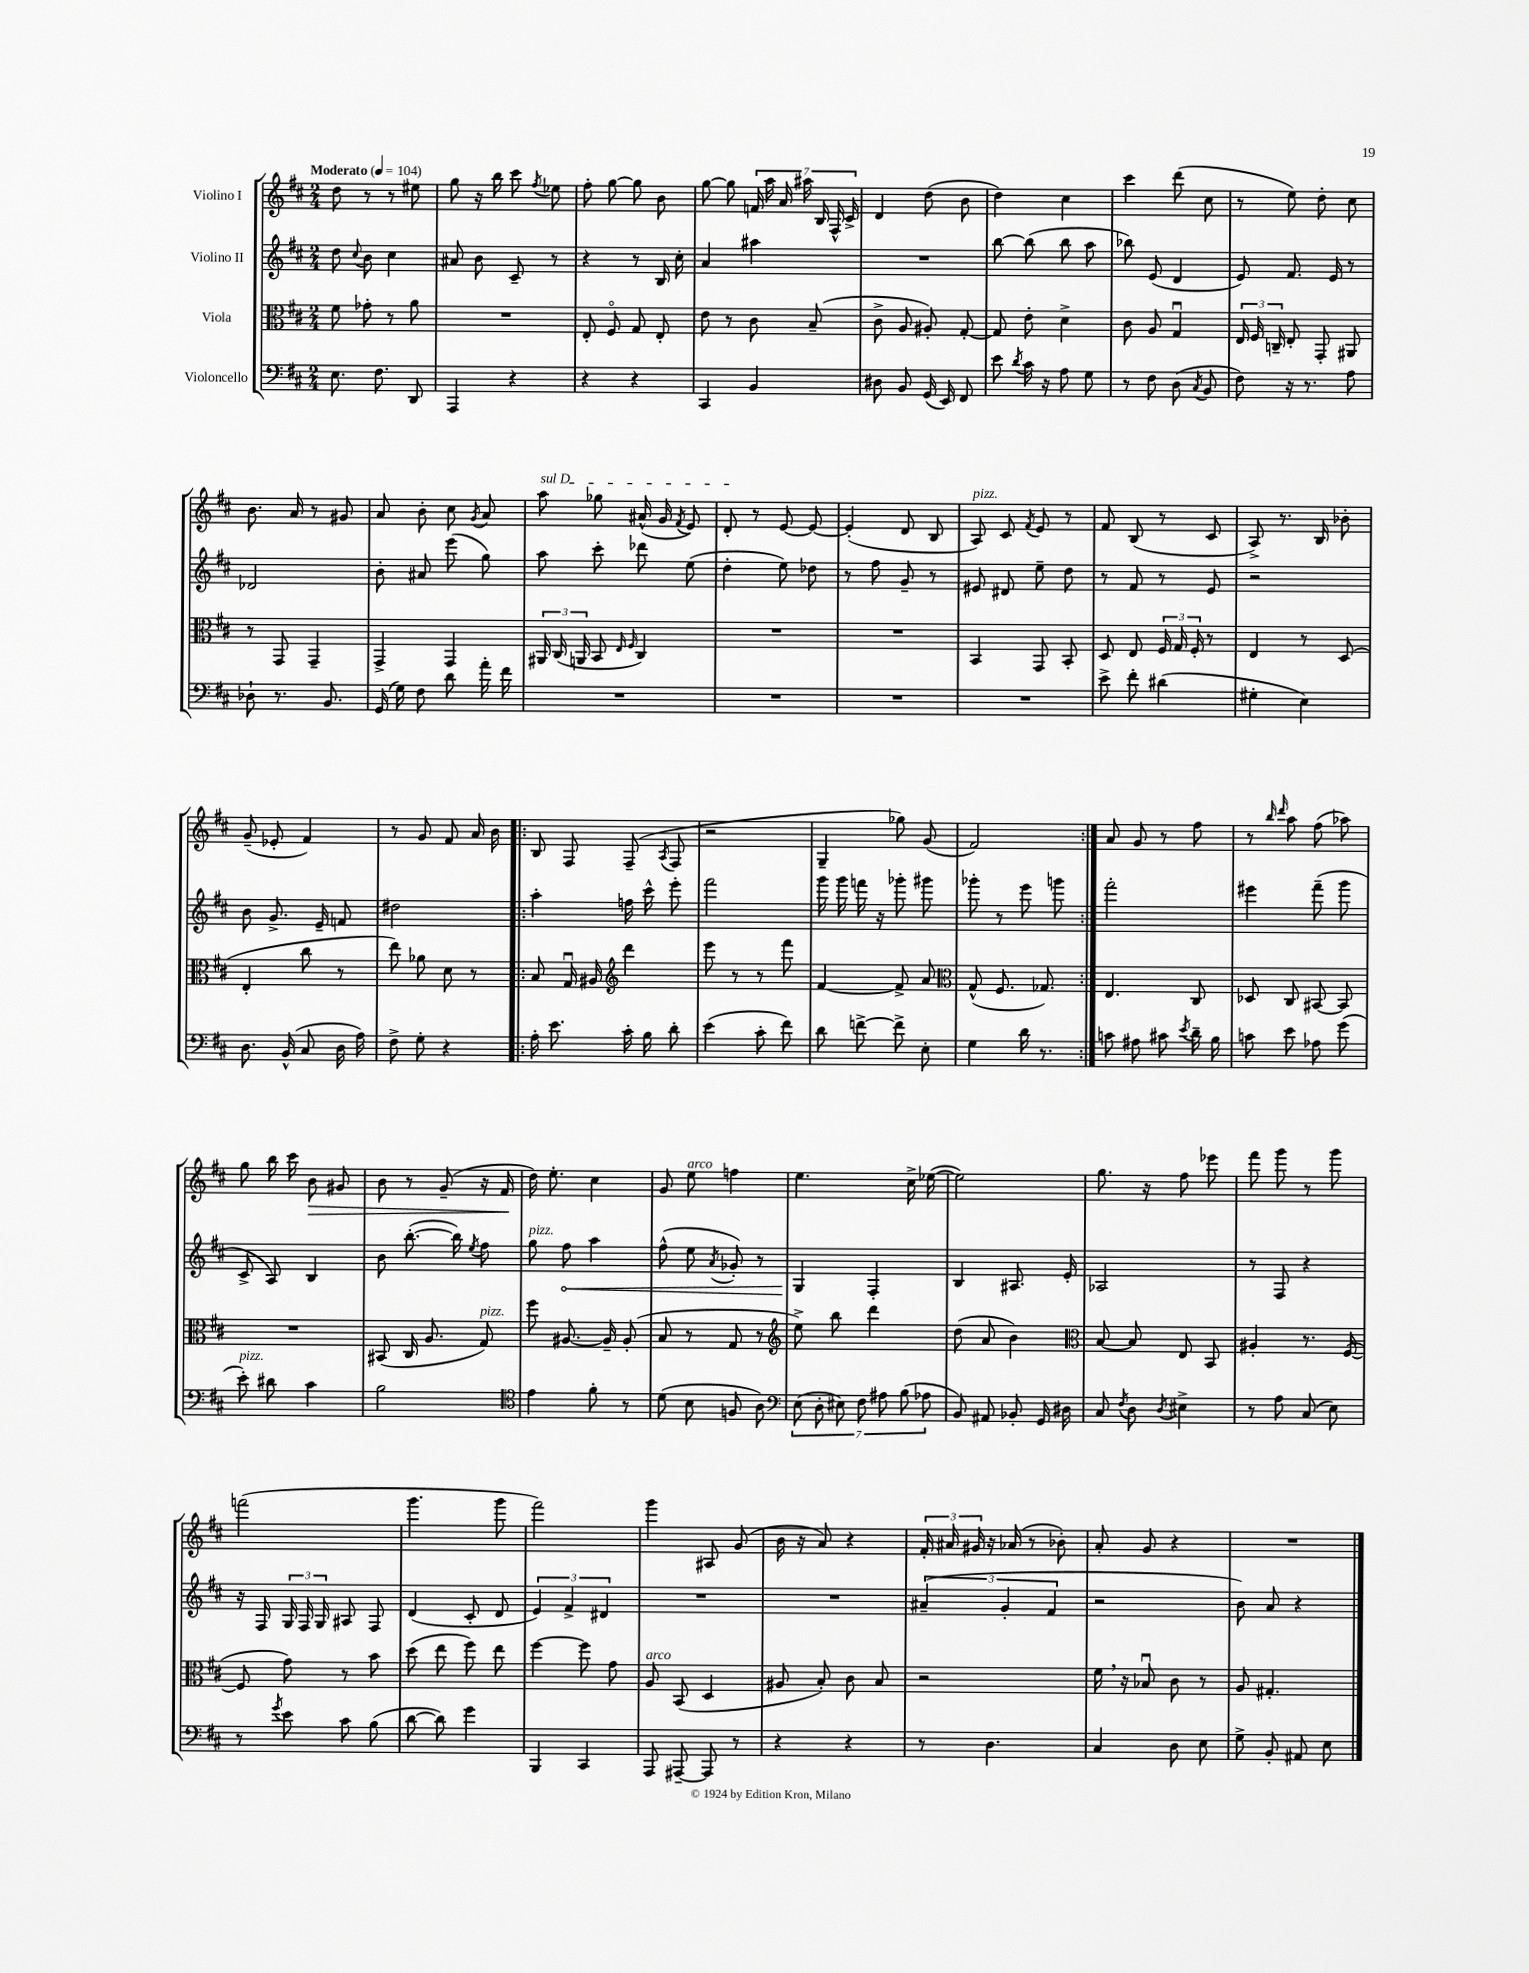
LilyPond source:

<<
\new StaffGroup <<
\new Staff = "s0" \with { instrumentName = "Violino I" } {
    \clef treble \key d \major \numericTimeSignature \time 2/4 \tempo "Moderato" 4 = 104
    \autoBeamOff d''8 r8 r8 eis''8 |
    g''8 r16 b''16 cis'''8 \acciaccatura { fis''8 } ees''8 |
    fis''8-. g''8~ g''8 b'8 |
    g''8~ g''8 \tuplet 7/4 { f'16 a''16 a'16 ais''16 b16 fis16-^ cis'16-> } |
    d'4 d''8( b'8 |
    d''4) cis''4 |
    cis'''4 d'''8( cis''8 |
    r8 e''8) d''8-. cis''8 |
    b'8. a'16 r8 gis'8 |
    a'8 b'8-. cis''8 \acciaccatura { g'8 } a'8 |
    \once \override TextSpanner.bound-details.left.text = \markup { \italic "sul D" } a''8\startTextSpan ges''8 ais'16-^( g'16 \acciaccatura { fis'8 } e'8) |
    d'8-.\stopTextSpan r8 e'8~ e'8~ |
    e'4-.( d'8 b8 |
    a8^\markup { \italic "pizz." }) cis'8 \acciaccatura { fis'8 } e'8 r8 |
    fis'8 b8( r8 cis'8 |
    a8->) r8. b16 bes'8-. |
    g'8--( ees'8-. fis'4) |
    r8 g'8 fis'8 a'16 b'16 |
    \repeat volta 2 { b8 fis8 fis8--( \acciaccatura { a8 } fis8 |
    r2 |
    g4-- ges''8) g'8( |
    fis'2) | }
    a'8 g'8 r8 fis''8 |
    r8 \grace { b''16 d'''16 } a''8 fis''8( aes''8) |
    g''8 b''16 cis'''16 b'8\> gis'8 |
    b'8 r8 g'8--( r16 fis'16\! |
    d''16) e''8.-. cis''4 |
    g'8 e''8^\markup { \italic "arco" } f''4 |
    e''4. cis''16-> ees''16~( |
    ees''2) |
    g''8. r16 fis''8 ees'''8 |
    fis'''8 g'''8 r8 g'''8 |
    f'''2( |
    g'''4. g'''8 |
    fis'''2) |
    g'''4 ais8 g'8( |
    b'16 r16 a'8) r4 |
    \tuplet 3/2 { fis'16-. ais'16 gis'16 } r16 aes'16( r8 bes'8-.) |
    a'8-. g'8 r4 |
    R2 \bar "|." |
}
\new Staff = "s1" \with { instrumentName = "Violino II" } {
    \clef treble \key d \major \numericTimeSignature \time 2/4
    \autoBeamOff d''8 \appoggiatura { cis''8 } b'8 cis''4 |
    ais'8 b'8 cis'8-- r8 |
    r4 r8 b16 cis''16-. |
    a'4 ais''4 |
    R2 |
    b''8~ b''8( b''8 a''8 |
    bes''8) e'8( d'4 |
    e'8) fis'8. e'16 r8 |
    des'2 |
    b'8-. ais'8 e'''8( g''8) |
    a''8 cis'''8-. des'''8 e''8( |
    d''4-. e''8) des''8 |
    r8 fis''8 g'8-- r8 |
    eis'8 dis'8 e''8-- d''8 |
    r8 fis'8 r8 e'8 |
    r2 |
    b'8 g'8.-> e'16-- f'8 |
    dis''2 |
    \repeat volta 2 { a''4-. f''16 cis'''16-^ e'''8-. |
    fis'''2 |
    g'''16 g'''16 f'''16 r16 ges'''8-. gis'''8 |
    ges'''8-. r8 e'''8 g'''8 | }
    fis'''2-. |
    eis'''4 fis'''8--( g'''8 |
    cis'8-> a8) b4 |
    b'8 b''8.~-.( b''16) \acciaccatura { e''8 } fis''8 |
    g''8^\markup { \italic "pizz." } \once \override Hairpin.circled-tip = ##t fis''8\< a''4 |
    fis''8-^( e''8 \acciaccatura { a'8 } ges'8-.) r8 |
    g4\! fis4-. |
    b4 ais8. e'16-. |
    aes2 |
    r8 fis8 r4 |
    r16 fis16 \tuplet 3/2 { g16 fis16 g16 } ais8 fis8 |
    d'4( cis'8-. d'8 |
    \tuplet 3/2 { e'4) fis'4-> dis'4 } |
    R2 |
    R2 |
    \tuplet 3/2 { ais'4--( g'4-. fis'4 } |
    r2 |
    b'8) a'8 r4 \bar "|." |
}
\new Staff = "s2" \with { instrumentName = "Viola" } {
    \clef alto \key d \major \numericTimeSignature \time 2/4
    \autoBeamOff fis'8 ges'8-. r8 a'8 |
    R2 |
    e8-. fis8\flageolet g8 e8-. |
    e'8 r8 cis'8 b8--( |
    cis'8-> a8 ais8-.) g8~-. |
    g8 e'8-. d'4-> |
    cis'8 a8 g4\downbow |
    \tuplet 3/2 { e16 fis16 c16-- } e8-. g,8-. ais,8 |
    r8 g,8 g,4-- |
    g,4-> g,4 |
    \tuplet 3/2 { ais,16 cis16( a,16 } b,8 \grace { e16 fis16 } cis4) |
    R2 |
    R2 |
    b,4 g,8 b,8-. |
    d8 e8 \tuplet 3/2 { fis16 g16 fis16-. } r8 |
    e4 r8 d8( |
    e4-. cis''8 r8 |
    e''8) aes'8 d'8 r8 |
    \repeat volta 2 { b8 g16\downbow ais16 \clef treble d'''4 |
    e'''8 r8 r8 fis'''8 |
    fis'4~ fis'8-> a'8 |
    \clef alto g8-^( fis8. ges8.) | }
    e4. cis8 |
    des8 cis8 bis,8~ bis,8 |
    R2 |
    bis,8( cis16 a8. g8^\markup { \italic "pizz." }) |
    fis''8 ais8.~ ais16-- ais8-.( |
    b8 r8 g8 r8 |
    \clef treble e''8->) b''8 d'''4 |
    d''8( a'8 b'4) |
    \clef alto b8~ b8 e8 b,8 |
    ais4-. r8. fis16~( |
    fis8 g'8) r8 b'8 |
    d''8( e''8 fis''8) e''8 |
    fis''4~ fis''8 g'8 |
    a8^\markup { \italic "arco" } b,8( d4 |
    ais8 b8-.) cis'8 b8 |
    r2 |
    fis'16 \breathe r16 bes8\downbow cis'8 r8 |
    a8 gis4.-. \bar "|." |
}
\new Staff = "s3" \with { instrumentName = "Violoncello" } {
    \clef bass \key d \major \numericTimeSignature \time 2/4
    \autoBeamOff e8. fis8. d,8 |
    a,,4 r4 |
    r4 r4 |
    cis,4 b,4 |
    dis8 b,8 g,16( e,16) fis,8 |
    e'8 \acciaccatura { d'8 } cis'16 r16 a8 g8 |
    r8 fis8 d8( \acciaccatura { cis8 } b,8 |
    fis8) r16 r8. a8 |
    des8-! r8. b,8. |
    g,16( g16) fis8 d'8 a'16-. fis'16 |
    R2 |
    R2 |
    R2 |
    R2 |
    e'8-> fis'8-. dis'4( |
    gis4-. e4) |
    d8. b,16-^( cis8 d16 a16) |
    fis8-> g8-. r4 |
    \repeat volta 2 { a16-. e'8. cis'16-. b16 d'8-. |
    e'4( cis'8-. fis'8) |
    d'8 f'8~-> f'8-> e8-. |
    g4 d'16 r8. | }
    c'8 ais8 cis'8 \acciaccatura { e'8 } d'16-- b16 |
    c'8 e'8 aes8 g'8( |
    e'8-.^\markup { \italic "pizz." }) dis'8 cis'4 |
    b2 |
    \clef tenor e'4 fis'8-. r8 |
    d'8( b8 f8 a8) |
    \clef bass \tuplet 7/4 { e8( d8-. eis8) fis8 ais8 b8( aes8 } |
    b,8) ais,8 bes,8-. g,16 dis16 |
    cis8 \acciaccatura { fis8 } d8 \acciaccatura { d8 } eis4-> |
    r8 a8 cis8( e8) |
    r8 \acciaccatura { g'8 } e'8 cis'8 b8( |
    d'8~ d'8) g'4 |
    b,,4 cis,4 |
    a,,8 ais,,8~-- ais,,8 r8 |
    r4 r4 |
    r8 d4. |
    cis4 d8 e8 |
    g8-> b,8-. ais,8 e8 \bar "|." |
}
>>
>>
\layout { \context { \Score \remove "Bar_number_engraver" } }
